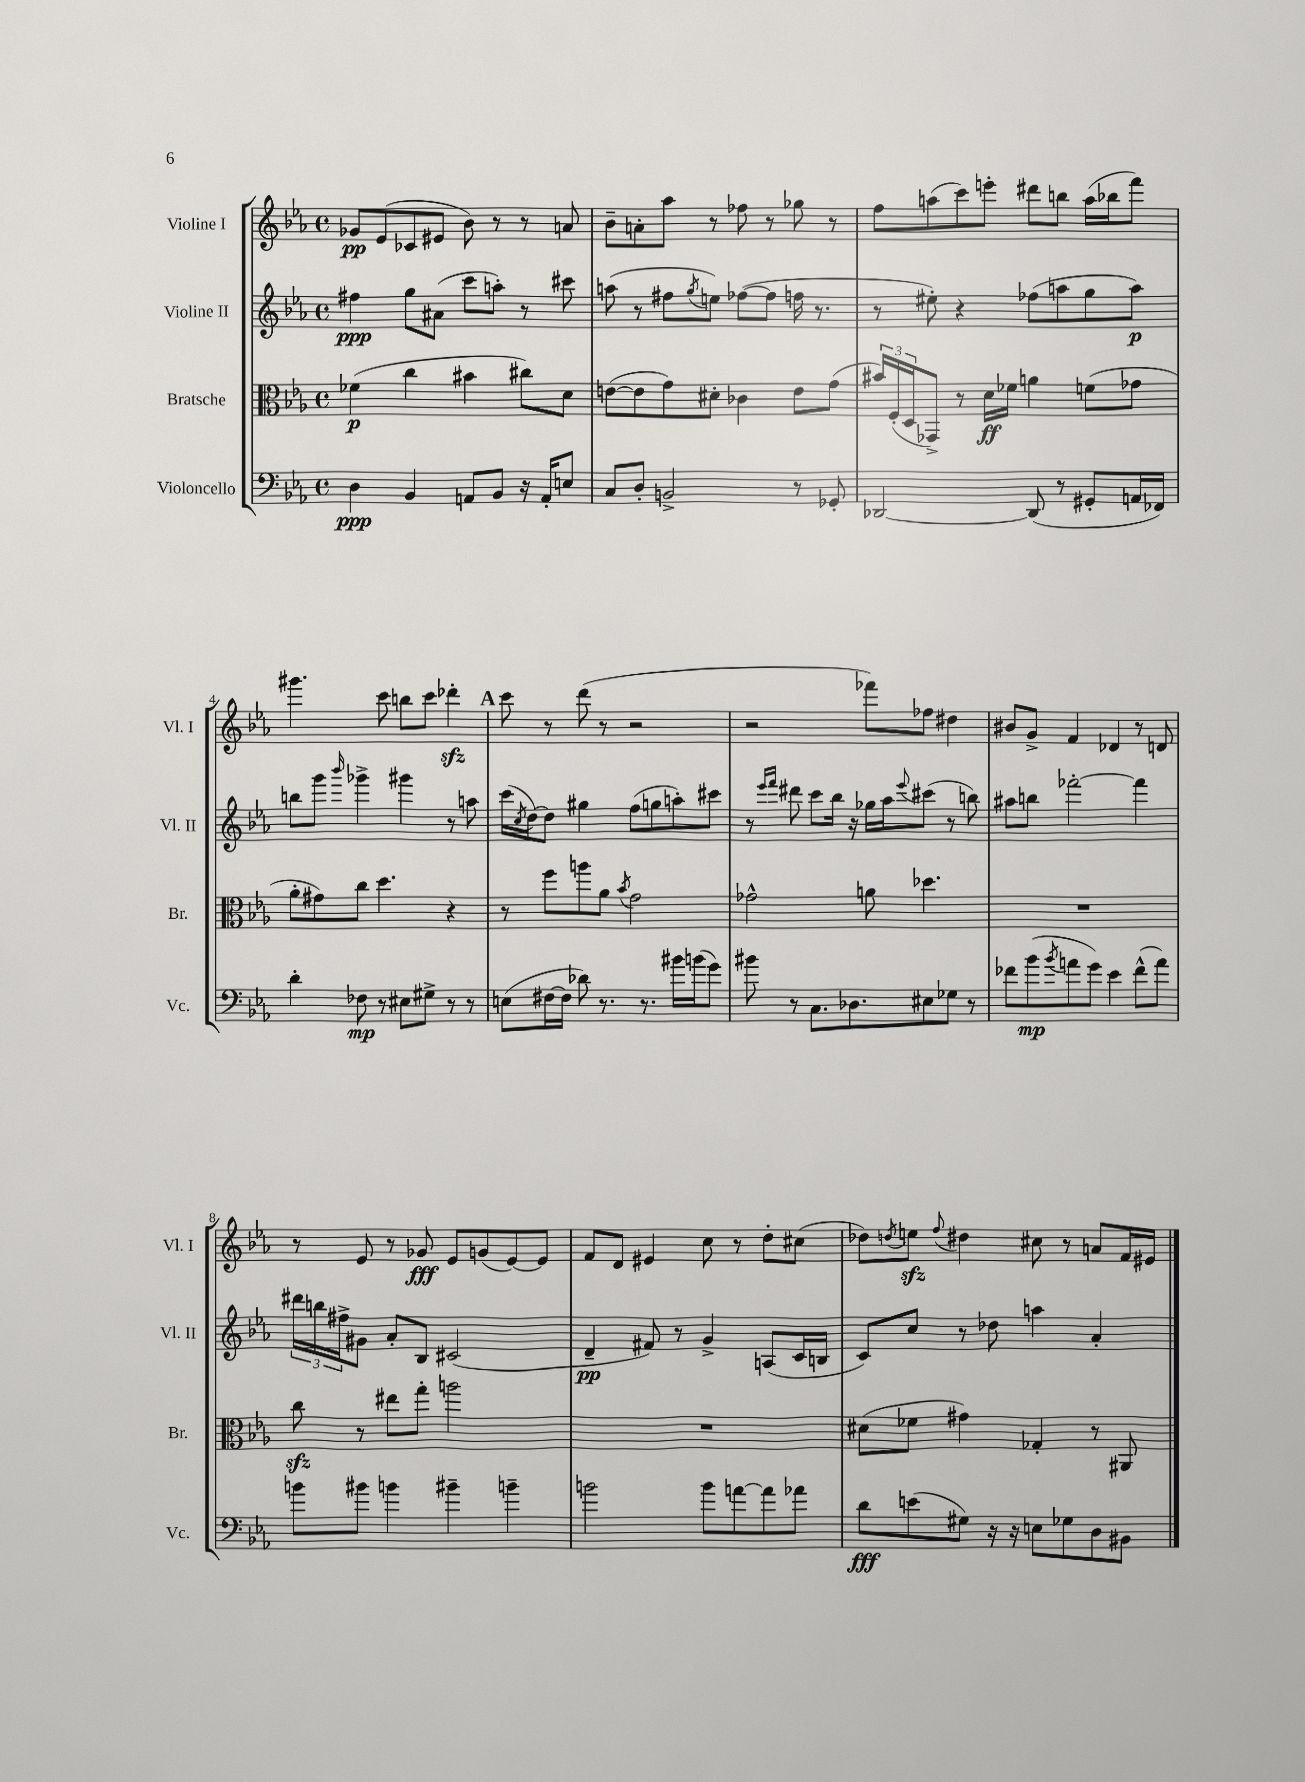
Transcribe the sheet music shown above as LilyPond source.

<<
\new StaffGroup <<
\new Staff = "s0" \with { instrumentName = "Violine I" shortInstrumentName = "Vl. I" } {
    \clef treble \key ees \major \defaultTimeSignature \time 4/4
    ges'8\pp ees'8( ces'8 eis'8 bes'8) r8 r8 a'8 |
    bes'8-- a'8-. aes''8 r8 fes''8 r8 ges''8 r8 |
    f''8 a''8( c'''8) e'''8-. dis'''8 b''8 a''16( bes''16 f'''8) |
    gis'''4. c'''8 b''8 c'''8 des'''4-.\sfz |
    \mark \markup { \bold "A" } c'''8 r8 d'''8( r8 r2 |
    r2 fes'''8) fes''8 dis''4 |
    bis'8 g'8-> f'4 des'4 r8 d'8 |
    r8 ees'8 r8 ges'8\fff ees'8 g'8( ees'8~) ees'8 |
    f'8 d'8 eis'4 c''8 r8 d''8-. cis''8( |
    des''8) \acciaccatura { d''8 } e''8\sfz \appoggiatura { f''8 } dis''4 cis''8 r8 a'8 f'16 eis'16 \bar "|." |
}
\new Staff = "s1" \with { instrumentName = "Violine II" shortInstrumentName = "Vl. II" } {
    \clef treble \key ees \major \defaultTimeSignature \time 4/4
    fis''4\ppp g''8 ais'8( c'''8 a''8-.) r8 cis'''8 |
    a''8( r8 fis''8 \acciaccatura { g''8 } e''8) fes''8~( fes''8 f''16 r8. |
    r8 eis''8-.) r4 fes''8( a''8 g''8 a''8\p) |
    b''8 g'''8 \grace { bes'''16 } ges'''4-> gis'''4 r8 a''8 |
    \mark \markup { \bold "A" } c'''16( \acciaccatura { c''8 } d''16~) d''8 gis''4 f''8( g''8 a''8-.) cis'''8 |
    r8 \grace { ees'''16 f'''16 } dis'''8 c'''8 bes''16 r16 ges''16 aes''16 \appoggiatura { ees'''8 } cis'''8( r8 b''8) |
    ais''8 b''8 fes'''2~-. fes'''4 |
    \tuplet 3/2 { dis'''16 b''16 fis''16-> } gis'8 aes'8-. bes8 cis'2( |
    d'4--\pp fis'8) r8 g'4-> a8( c'16 b16 |
    c'8) c''8 r8 des''8 a''4 aes'4-. \bar "|." |
}
\new Staff = "s2" \with { instrumentName = "Bratsche" shortInstrumentName = "Br." } {
    \clef alto \key ees \major \defaultTimeSignature \time 4/4
    fes'4\p( c''4 bis'4 cis''8) d'8 |
    e'8~( e'8 g'8) dis'8-. ces'4 e'8 g'8( |
    \tuplet 3/2 { bis'16) f16-.( d16 } ges,8->) r8 d'16\ff fes'16 a'4 f'8( ges'8 |
    aes'8-. gis'8) c''8 d''4. r4 |
    \mark \markup { \bold "A" } r8 f''8 a''8 aes'8 \acciaccatura { bes'8 } g'2 |
    ges'2-^ a'8 des''4. |
    R1 |
    c''8\sfz r8 eis''8 g''8-. a''2 |
    R1 |
    dis'8( fes'8 gis'4) ges4-. r8 ais,8 \bar "|." |
}
\new Staff = "s3" \with { instrumentName = "Violoncello" shortInstrumentName = "Vc." } {
    \clef bass \key ees \major \defaultTimeSignature \time 4/4
    d4\ppp bes,4 a,8 bes,8 r16 a,16-. e8 |
    c8 d8-. b,2-> r8 ges,8-. |
    des,2~ des,8( r8 gis,8-. a,16 fes,16) |
    d'4-. fes8\mp r8 eis8 gis8-> r8 r8 |
    \mark \markup { \bold "A" } e8( fis16~ fis16 des'8) r8. r8. bis'16 b'16( g'8) |
    bis'8 r8 c8. des8. eis8 ges8 r8 |
    fes'8 bes'8\mp( \acciaccatura { bes'8 } a'8 g'8) ees'4 fes'8-^( a'8) |
    b'8 bis'8 b'4 bis'4-- b'4-- |
    b'2 b'8 a'8~ a'8 aes'8 |
    d'8\fff e'8( gis8) r16 r16 e8 ges8 d8 bis,8 \bar "|." |
}
>>
>>
